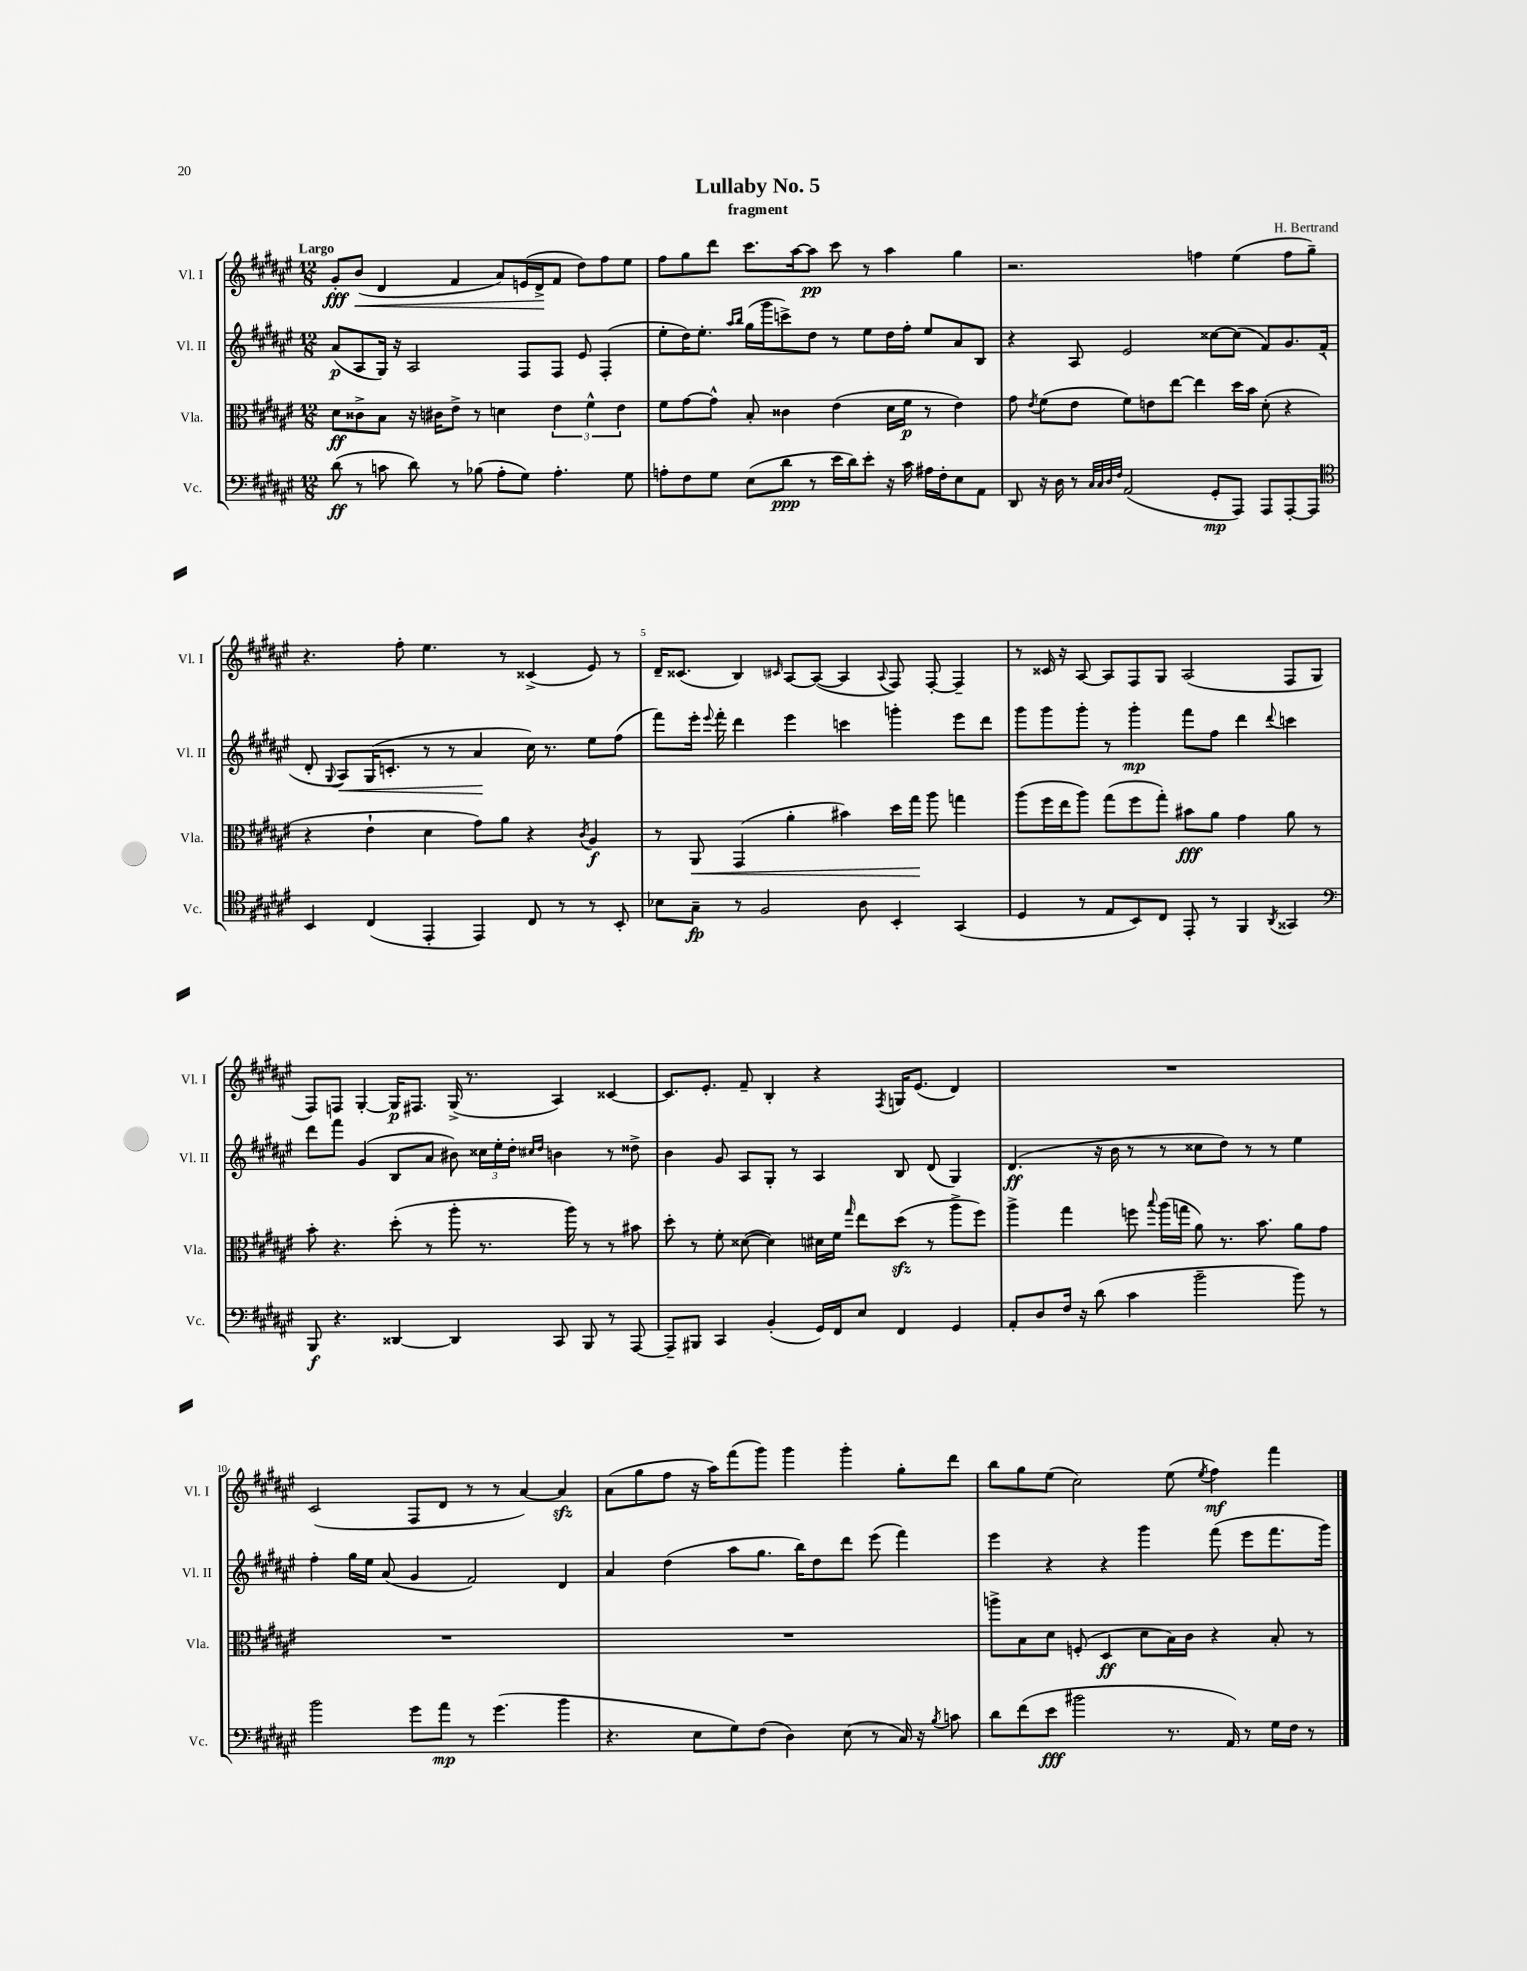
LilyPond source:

\header { title = "Lullaby No. 5" composer = "H. Bertrand" subtitle = "fragment" }
<<
\new StaffGroup <<
\new Staff = "s0" \with { instrumentName = "Vl. I" shortInstrumentName = "Vl. I" } {
    \clef treble \key fis \major \numericTimeSignature \time 12/8 \tempo "Largo"
    \autoBeamOff gis'8[-.\fff b'8]\<( dis'4 fis'4 ais'8[) e'16( dis'16->\! fis'8] dis''8[) fis''8 eis''8] |
    fis''8[ gis''8 dis'''8] cis'''8.[ ais''16~ ais''8]\pp cis'''8 r8 ais''4 gis''4 |
    r2. f''4 eis''4( f''8[ gis''8]--) |
    r4. fis''8-. eis''4. r8 cisis'4->( eis'8) r8 |
    dis'16[-- cisis'8.]( b4) \grace { cis'16 } ais8[~ ais8]~( ais4 \appoggiatura { ais8 } fis8) fis8~-. fis4-- |
    r8 cisis'16 r16 ais8~ ais8[ fis8 gis8] ais2( fis8[ gis8] |
    fis8[) f8] gis4~-. gis16[\p fis8.] gis16->( r8. ais4) cisis'4~ |
    cisis'8.[ eis'8.]-. fis'8-- b4-. r4 \acciaccatura { fis8 } g16[ eis'8.]( dis'4) |
    R1. |
    cis'2( fis8[ dis'8] r8 r8 ais'4~) ais'4\sfz |
    ais'8[( gis''8 fis''8] r16 ais''16[) fis'''8( gis'''8]) gis'''4 gis'''4-. gis''8[-. dis'''8] |
    b''8[ gis''8 eis''8]( cis''2) eis''8( \acciaccatura { eis''8 } fis''4\mf) fis'''4 \bar "|." |
}
\new Staff = "s1" \with { instrumentName = "Vl. II" shortInstrumentName = "Vl. II" } {
    \clef treble \key fis \major \numericTimeSignature \time 12/8
    \autoBeamOff ais'8[\p( ais8 gis16]) r16 ais2 fis8[ fis8] eis'8 fis4-.( |
    eis''8[-. dis''16) eis''8.]-. \grace { ais''16[ b''16] } gis''16[( gis'''16 c'''8->) dis''8] r8 eis''8[ dis''16 fis''16]-. eis''8[ ais'8 b8] |
    r4 ais8 eis'2 cisis''8[~ cisis''8]( fis'8[) gis'8. fis'16]-.( |
    dis'8-. \appoggiatura { gis8 } ais8[\<) gis16( c'8.]-. r8 r8 ais'4\! cis''16) r8. eis''8[ fis''8]( |
    fis'''8[) eis'''16]-. \appoggiatura { eis'''8 } fis'''16-. dis'''4 eis'''4 c'''4 g'''4-. eis'''8[ dis'''8] |
    gis'''8[ gis'''8 gis'''8]-. r8 gis'''4-.\mp fis'''8[ fis''8] dis'''4 \appoggiatura { dis'''8 } c'''4 |
    dis'''8[ fis'''8] gis'4( b8[ ais'8] bis'8) \tuplet 3/2 { cisis''16[ eis''16-. dis''16]-. } \grace { cis''16[ dis''16] } b'4 r8 disis''8-> |
    b'4 gis'8 ais8[ gis8]-. r8 ais4 b8 dis'8( gis4) |
    dis'4.\ff( r16 b'16 r8 r8 cisis''8[ dis''8]) r8 r8 eis''4 |
    fis''4-. gis''16[ eis''16] ais'8( gis'4 fis'2) dis'4 |
    ais'4 dis''4( ais''8[ gis''8.] b''16[) dis''8 dis'''8] eis'''8( fis'''4) |
    eis'''4 r4 r4 gis'''4 fis'''8( eis'''8[ fis'''8. gis'''16]) \bar "|." |
}
\new Staff = "s2" \with { instrumentName = "Vla." shortInstrumentName = "Vla." } {
    \clef alto \key fis \major \numericTimeSignature \time 12/8
    \autoBeamOff dis'8[\ff cisis'8-> b8] r16 cis'16[ eis'8]-> r8 d'4 \tuplet 3/2 { eis'4 fis'4-^ eis'4 } |
    fis'8[ gis'8~ gis'8]-^ b8-. cisis'4 eis'4( dis'16[ fis'16]\p r8 eis'4) |
    gis'8 \acciaccatura { eis'8 } fis'8[( eis'8] fis'8[) e'8 eis''8]~ eis''4 dis''16[ b'16] dis'8-.( r4 |
    r4 eis'4-! dis'4 gis'8[) ais'8] r4 \acciaccatura { cis'8 } ais4\f |
    r8 ais,8\< gis,4( ais'4-. bis'4) dis''16[ gis''16]\! ais''8 g''4 |
    ais''8[( fis''16 eis''16 ais''8]) gis''8[( fis''8 gis''8]-.) bis'8[\fff ais'8] gis'4 ais'8 r8 |
    b'8-. r4. dis''8-.( r8 ais''8-. r8. ais''16) r8 r8 bis'8 |
    dis''8-. r8 fis'8-. disis'8~( disis'4) dis'16[ fis'16] \grace { gis''16 } eis''8[ dis''8]\sfz( r8 ais''8[-> fis''8]) |
    ais''4-> gis''4 f''8 \appoggiatura { b''8 } ais''16[( g''16] ais'8) r8. b'8. ais'8[ gis'8] |
    R1. |
    R1. |
    a''8[-> b8 dis'8] f8-.( dis4\ff dis'8[ b16) cis'16] r4 b8-. r8 \bar "|." |
}
\new Staff = "s3" \with { instrumentName = "Vc." shortInstrumentName = "Vc." } {
    \clef bass \key fis \major \numericTimeSignature \time 12/8
    \autoBeamOff dis'8\ff( r8 c'8 dis'8) r8 bes8( ais8[-. gis8]) ais4.-. gis8 |
    a8[-. fis8 gis8] eis8[( dis'8]\ppp r8 eis'16[ dis'16) eis'8]-. r16 cis'16 ais16[ fis16-. eis8 ais,8] |
    dis,8 r16 dis16 r8 \grace { cis32[ cis32 dis32 fis32] } ais,2( gis,8[-.\mp ais,,8]) ais,,8[ ais,,8~-. ais,,8] |
    \clef tenor b,4 cis4( eis,4-. eis,4) cis8 r8 r8 b,8-. |
    bes8[ gis8]--\fp r8 fis2 ais8 b,4-. gis,4( |
    dis4 r8 eis8[ b,8) cis8] eis,8-. r8 fis,4 \acciaccatura { ais,8 } gisis,4 |
    \clef bass b,,8\f r4. disis,4~ disis,4 cis,8 b,,8 r8 ais,,8~ |
    ais,,8[-- bis,,8] cis,4 b,4-.( gis,16[) fis,16 eis8] fis,4 gis,4 |
    ais,8[-. dis8 fis16] r16 dis'8( cis'4 b'2-- b'8) r8 |
    b'2 gis'8[ ais'8]\mp r8 gis'4.( b'4 |
    r4. eis8[ gis8) fis8]( dis4) eis8( r8 cis16) r16 \acciaccatura { b8 } c'8 |
    dis'8[ fis'8( eis'8]\fff bis'2 r8. ais,16) r8 gis16[ fis16] r8 \bar "|." |
}
>>
>>
\layout { \context { \Score \override BarNumber.break-visibility = ##(#f #t #t) barNumberVisibility = #(every-nth-bar-number-visible 5) } }
